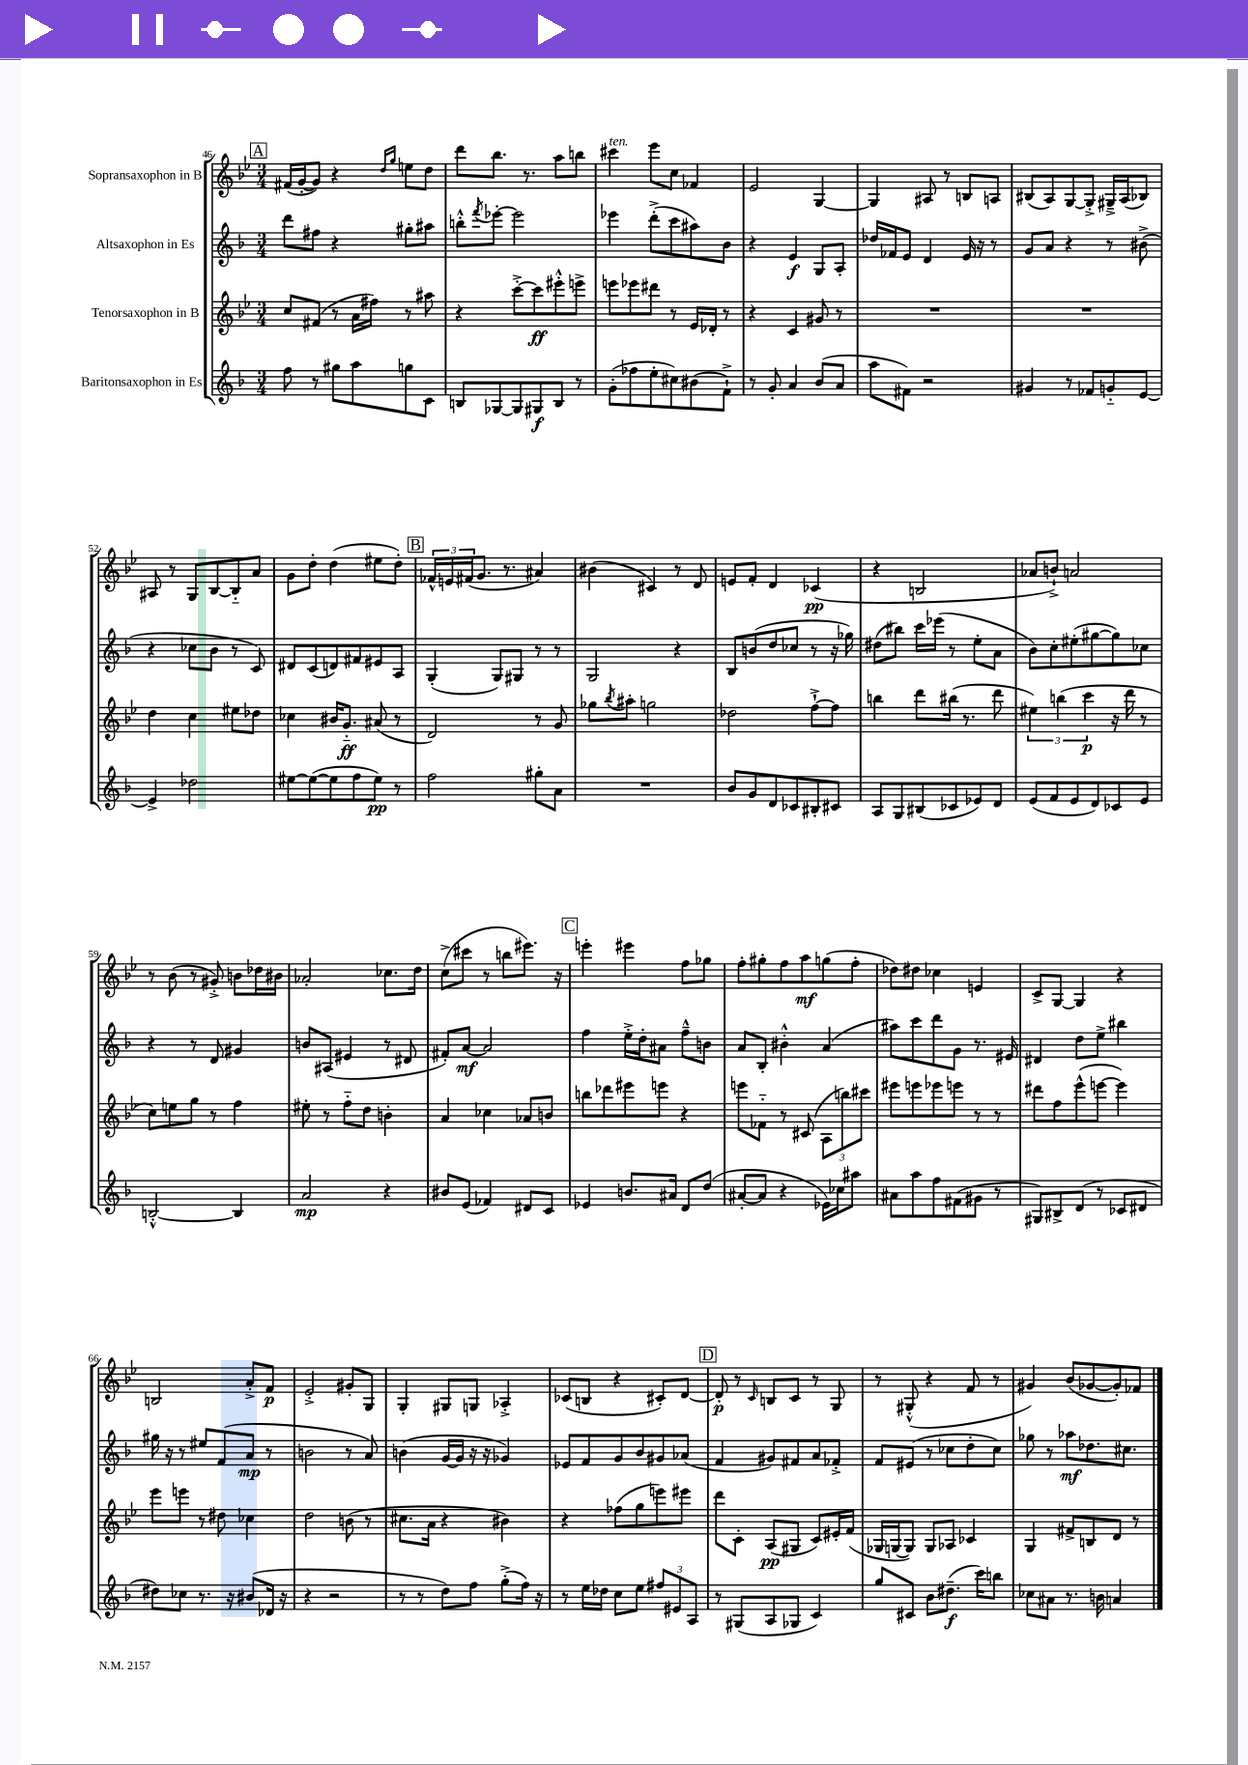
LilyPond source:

<<
\new StaffGroup <<
\new Staff = "s0" \with { instrumentName = "Sopransaxophon in B" } {
    \clef treble \key bes \major \numericTimeSignature \time 3/4
    \mark \markup { \box "A" } fis'16( g'16~-. g'8) r4 \grace { d''16 g''16 } e''8 d''8 |
    d'''8 bes''8. r8. a''8 b''8 |
    cis'''4^\markup { \italic "ten." } ees'''8 c''8 fes'4 |
    ees'2 g4~ |
    g4 ais8 r8 b8 a8 |
    bis8( a8) g8~ g8-.-> gis16---> a16( bes8) |
    ais8 r8 g8 bes8~ bes8-_ a'8 |
    g'8 d''8-. d''4( eis''8 d''8-.) |
    \mark \markup { \box "B" } \tuplet 3/2 { fes'16-^ e'16 fis'16( } g'8. r8. ais'4) |
    bis'4( cis'4) r8 d'8 |
    e'8 f'8-. d'4 ces'4\pp( |
    r4 b2 |
    aes'8 b'8-!->) a'2 |
    r8 bes'8( r8 gis'8-.->) b'8 des''16 bis'16 |
    aes'2-. ces''8. d''16 |
    c''8->( cis'''8 r8 b''8 eis'''8.) r16 |
    \mark \markup { \box "C" } e'''4-. eis'''4 f''8 ges''8 |
    f''8-. gis''8-. f''8 a''8\mf g''8( f''8-. |
    des''8) dis''8 ces''4 e'4 |
    c'8-> g8~ g4 r4 |
    b2 a'8-.-> f'8\p |
    ees'2-.-> gis'8-. g8 |
    g4-. gis8 g8 aes4-.-> |
    ces'8( b8 r4 cis'8-.) d'8~ |
    \mark \markup { \box "D" } d'8-.\p r8 \grace { c'16 } b8 c'8 r8 g8 |
    r8 gis8-.-^( r4 f'8 r8 |
    gis'4) bes'8( ges'8~ ges'8-.) fes'8 \bar "|." |
}
\new Staff = "s1" \with { instrumentName = "Altsaxophon in Es" } {
    \clef treble \key f \major \numericTimeSignature \time 3/4
    \mark \markup { \box "A" } d'''8 fis''8 r4 gis''8-. ais''8 |
    b''8-.-^ \acciaccatura { f'''8 } ees'''8~-. ees'''2 |
    ees'''4 d'''8-.->( c'''8 ais''8) bes'8 |
    r4 e'4\f g8 a8-. |
    des''16 fes'16 e'8 d'4 e'16 r16 r8 |
    g'8 a'8 r4 r8 bis'8->( |
    r4 ces''8 bes'8 r8 c'8) |
    dis'8 c'8( d'8) fis'8 eis'8 a8 |
    \mark \markup { \box "B" } g4-.( g8) gis8 r8 r8 |
    g2 r4 |
    bes8 b'8( d''8 ces''8 r8 r16 ges''16) |
    dis''8( bis''8) c'''16 ees'''16( r8 e''8-. a'8 |
    bes'8) c''8-. eis''8-.( gis''8~ gis''8) ces''8 |
    r4 r8 d'8 gis'4 |
    b'8 ais8( eis'4 r8 dis'8 |
    fis'8-.) a'8~\mf a'2 |
    \mark \markup { \box "C" } f''4 e''16-.-> d''16-. ais'8 f''8---^ b'8 |
    a'8 bes8-. bis'4-.-^ a'4( |
    ais''8) c'''8 d'''8 g'8 r8. eis'16 |
    dis'4 d''8 e''8-> bis''4 |
    gis''16 r16 r8 eis''8 f'8( a'8\mp r8 |
    b'2 r8 a'8) |
    b'4( g'16~ g'16 r16 r16 ges'4) |
    ees'8 f'8 g'8 bes'8 gis'8 aes'8( |
    \mark \markup { \box "D" } f'4 gis'8) fis'8 a'8 fes'8-.-> |
    f'8 eis'8( r8 ces''8 d''8-. ces''8) |
    ges''8 r8 aes''8\mf des''8. cis''8. \bar "|." |
}
\new Staff = "s2" \with { instrumentName = "Tenorsaxophon in B" } {
    \clef treble \key bes \major \numericTimeSignature \time 3/4
    \mark \markup { \box "A" } c''8 fis'8( r8 a'16 fis''16) r8 ais''8 |
    r4 c'''8~-.-> c'''8\ff eis'''8-.-^ e'''8-> |
    e'''8 ees'''8 dis'''8 r8 ees'16 des'16-. r8 |
    r4 c'4 gis'8 r8 |
    R2. |
    R2. |
    d''4 c''4 eis''8 des''8 |
    ces''4 bis'16 g'8.-_\ff ais'8( r8 |
    \mark \markup { \box "B" } d'2) r8 g'8 |
    ges''8 \acciaccatura { bes''8 } ais''8-. g''2 |
    des''2 f''8~-!-> f''8 |
    b''4 d'''8 bis''16( r8. d'''8 |
    \tuplet 3/2 { eis''4) b''4( c'''4\p } r16 d'''16 r8 |
    c''8) e''8 g''8 r8 f''4 |
    eis''8-. r8 f''8-_ d''8 b'4-. |
    a'4 ces''4 aes'8 b'8 |
    \mark \markup { \box "C" } b''8 des'''8 eis'''8 e'''8 r4 |
    e'''8 fes'8-_ r8 cis'8( \tuplet 3/2 { a8 b''8) cis'''8 } |
    eis'''8 e'''8 ees'''8 e'''8 r8 r8 |
    dis'''8 f''8 ees'''8-^( e'''8~ e'''4) |
    ees'''8 e'''8 r8 dis''8 ces''4 |
    d''2 b'8( r8 |
    cis''8. a'16 r4 bis'4) |
    r4 fes''8( g''8 e'''8) eis'''8 |
    \mark \markup { \box "D" } d'''8 c'8-. a8\pp( gis8 c'8) eis'16-. f'16( |
    ges16 g16~ g8) g8 aes8 ces'4 |
    g4 fis'8-> b8 d'8 r8 \bar "|." |
}
\new Staff = "s3" \with { instrumentName = "Baritonsaxophon in Es" } {
    \clef treble \key f \major \numericTimeSignature \time 3/4
    \mark \markup { \box "A" } f''8 r8 gis''8 a''8 g''8 c'8 |
    b8 ges8~ ges8 gis8\f b8 r8 |
    g'8-.( fes''8 e''8-. cis''8) bis'8( f'8-!->) |
    r8 g'8-. a'4 bes'8( a'8 |
    a''8 fis'8) r2 |
    gis'4 r8 fes'8 g'8-_ e'8~ |
    e'4-> des''2 |
    eis''8~ eis''8~( eis''8 f''8 eis''8\pp) r8 |
    \mark \markup { \box "B" } f''2 gis''8-. a'8 |
    R2. |
    bes'8 g'8 d'8 ces'8 bis8-. cis'8 |
    a8 g8 bis8( ces'8 ees'8) d'8 |
    e'8( f'8 e'8 d'8) ces'8 e'8 |
    b2~-.-^ b4 |
    a'2\mp r4 |
    bis'8 e'8( fes'4) dis'8 c'8 |
    \mark \markup { \box "C" } ees'4 b'8. ais'16 d'8 d''8( |
    ais'8~-. ais'8 r4 ees'16) ces''16 ais''8 |
    ais'8 a''8 f''8 fis'8( gis'8 r8 |
    gis8) bis8-> d'8( r8 ces'8 dis'8 |
    dis''8) ces''8 r8. r16 bis'8( des'16 r16 |
    r4 r2 |
    r8 r8 d''8) f''8 g''8-.->( f''16) r16 |
    r8 e''16 des''16 c''8 e''8 \tuplet 3/2 { fis''8 eis'8 a8 } |
    \mark \markup { \box "D" } r8 gis8( a8 ges8 c'4) |
    g''8 cis'8 bes'8 dis''8.--\f( c'''16) b''8 |
    ces''8 ais'8 r8. b'16 a'4 \bar "|." |
}
>>
>>
\layout { \context { \Score currentBarNumber = #46 } }
